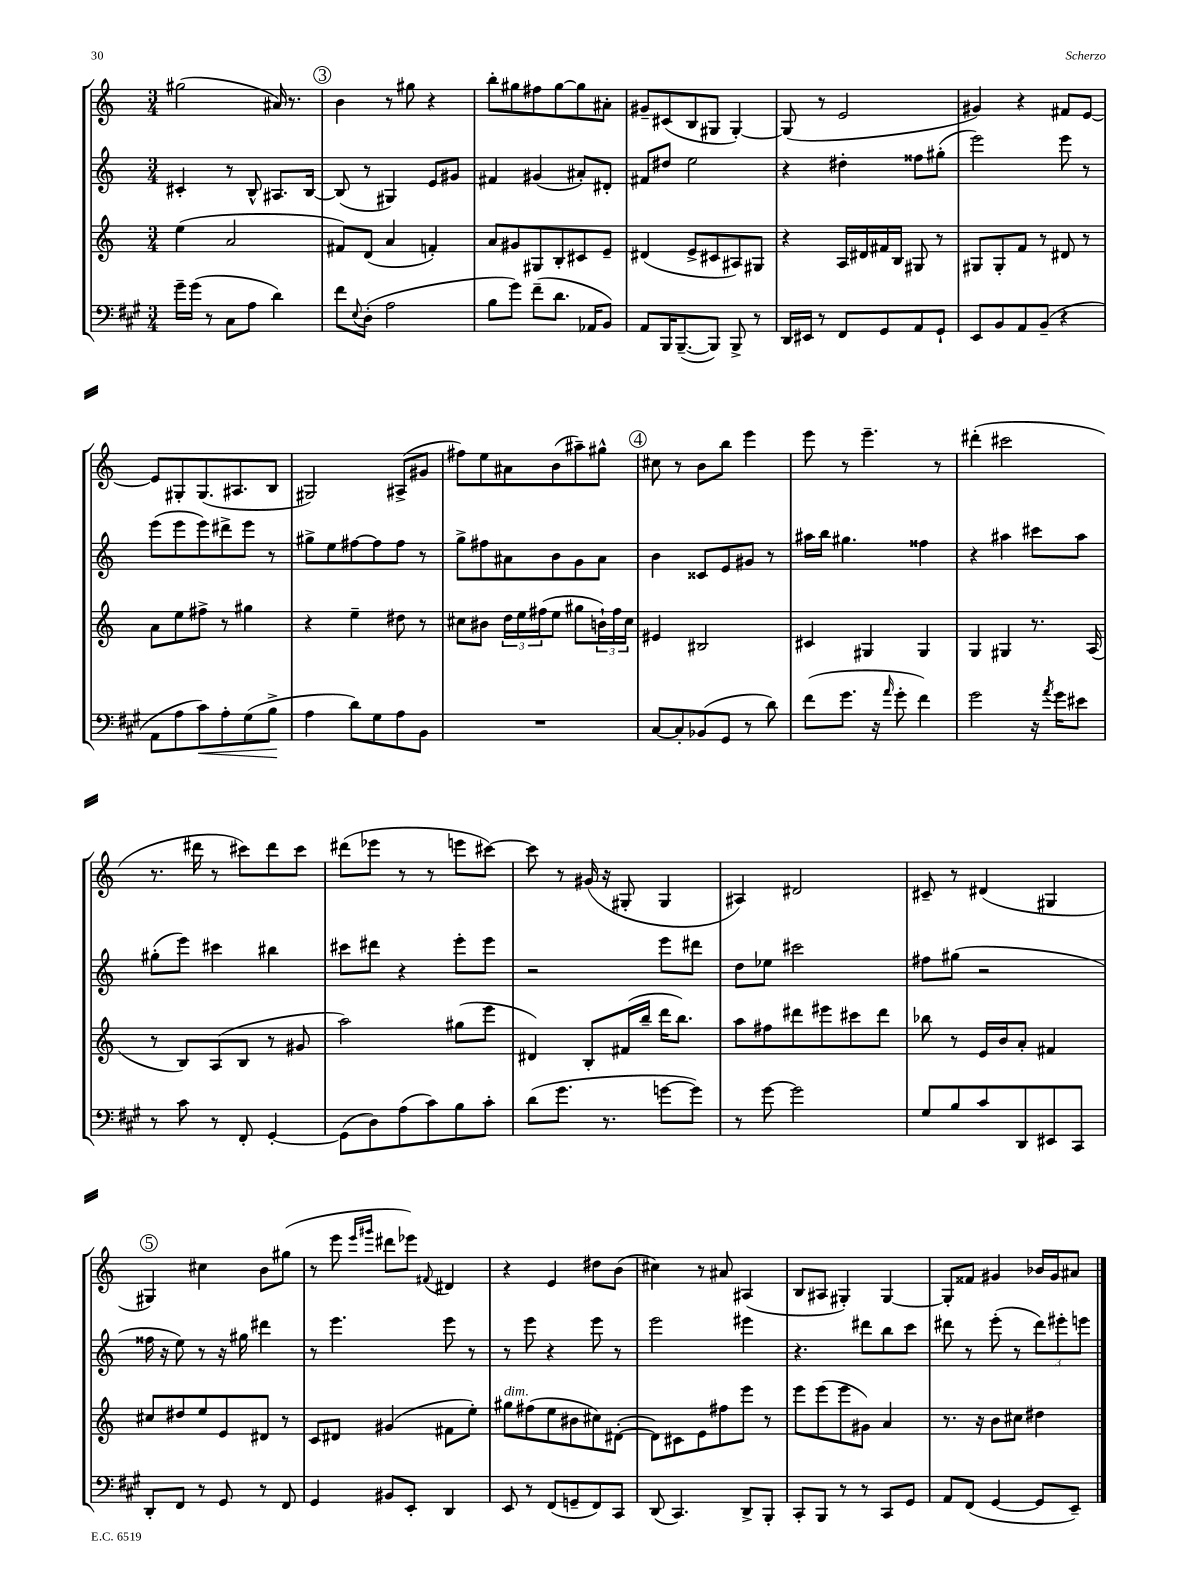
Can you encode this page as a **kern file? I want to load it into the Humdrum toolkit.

**kern	**dynam	**kern	**kern	**kern
*part4	*part4	*part3	*part2	*part1
*staff4	*staff4	*staff3	*staff2	*staff1
*clefF4	*	*clefG2	*clefG2	*clefG2
*k[f#c#g#]	*	*k[]	*k[]	*k[]
*M3/4	*	*M3/4	*M3/4	*M3/4
=20	=20	=20	=20	=20
16g#~\LL	.	(4ee\	4c#X'/	(2gg#X\
(16g#\JJ	.	.	.	.
8r	.	.	.	.
8C#\L	.	2a/	8r	.
8A\J	.	.	8B^^/	.
4d\)	.	.	8.A#X/L	16a#X/)
.	.	.	.	8.r
.	.	.	[16B/Jk	.
!!LO:REH:place=s1:t=3
=21	=21	=21	=21	=21
8f#\L	.	8f#X/L)	(8B/]	4b\
8qqE/	.	.	.	.
(8D'\J	.	(8d/J	8r	.
2A\	.	4a/	4G#X/)	8r
.	.	.	.	8gg#X\
.	.	4fn'/)	8e/L	4r
.	.	.	8g#X/J	.
=22	=22	=22	=22	=22
8B\L	.	8a/L	4f#X/	8bb'\L
8g#\J)	.	8g#X/	.	8gg#X\
(8f#~\L	.	8G#X/	(4g#X/	8ff#X\
8.d\J	.	8B'/	.	[8gg#\
.	.	8c#X/	8a#X'/L)	8gg#\]
16AA-X/KL	.	.	.	.
8BB/J)	.	8e~/J	8d#X'/J	8a#X'\J
=23	=23	=23	=23	=23
8AA/L	.	(4d#X/	8f#X/L	8g#X~/L
16BBB/K	.	.	8dd#X/J	(8c#X/
([8.BBB~/	.	.	.	.
.	.	8e^/L	2ee\	8B/
8BBB/J])	.	8c#X/	.	8G#X/J
8BBB^/	.	8A#X/)	.	[4G#'/)
8r	.	8G#X/J	.	.
=24	=24	=24	=24	=24
16DD/LL	.	4r	4r	(8G#/]
16EE#X/JJ	.	.	.	.
8r	.	.	.	8r
8FF#/L	.	16A/LL	4dd#X'\	2e/
.	.	16d#X/	.	.
8GG#/	.	16f#X/	.	.
.	.	16B/JJ	.	.
8AA/	.	8G#X/	8ff##X\L	.
8GG#`/J	.	8r	(8gg#X'\J	.
=25	=25	=25	=25	=25
8EE/L	.	8G#X/L	2eee\)	4g#X/)
8BB/	.	8G#'/	.	.
8AA/	.	8f/J	.	4r
(8BB~/J	.	8r	.	.
4r	.	8d#X/	8eee\	8f#X/L
.	.	8r	8r	[8e/J
!!LO:LB:g=z
=26	=26	=26	=26	=26
8AA\L	.	8a\L	(8eee\L	8e/L]
8A\	.	8ee\	8eee\	8G#X'/
!	!LO:HP:b	!	!	!
8c#\)	<	8ff#X^\J	8eee\)	(8.G#/
8A'\	.	8r	8ddd#X^\	.
.	.	.	.	8.A#X/
(8G#\	.	4gg#X\	8eee\J	.
8B^\J	.	.	8r	8B/J
.	[	.	.	.
=27	=27	=27	=27	=27
4A\	.	4r	8gg#X^\L	2G#X/)
.	.	.	8ee\	.
8d\L)	.	4ee~\	[8ff#X\	.
8G#\	.	.	8ff#\]	.
8A\	.	8dd#X\	8ff#\J	(8A#X^/L
8BB\J	.	8r	8r	8g#X/J
=28	=28	=28	=28	=28
2.r	.	8cc#X\L	8gg^\L	8ff#X\L)
.	.	8b#X\J	8ff#X\	8ee\
.	.	24dd\LL	8a#X\	8a#X\
.	.	24ee\	.	.
.	.	(24ff#X\J	.	.
.	.	8ee\J	8b\	(8b\
.	.	8gg#X\L	8g\	8aa#X~\)
.	.	24bn`\L)	8a#\J	8gg#X^^\J
.	.	24ff#\	.	.
.	.	24cc#\JJ	.	.
!!LO:REH:place=s1:t=4
=29	=29	=29	=29	=29
[8C#/L	.	4e#X/	4b\	8cc#X\
8C#'/]	.	.	.	8r
(8BB-X/	.	2B#X/	8c##X/L	8b\L
8GG#/J	.	.	8e/	8bb\J
8r	.	.	8g#X/J	4eee\
8d\)	.	.	8r	.
=30	=30	=30	=30	=30
(8f#\L	.	4c#X/	16aa#X\LL	8eee\
.	.	.	16bb\JJ	.
8.g#\J	.	.	4.gg#X\	8r
.	.	4G#X/	.	4.eee~\
16r	.	.	.	.
16qqa/	.	.	.	.
8g#'\	.	.	.	.
4f#\)	.	4G#/	4ff##X\	.
.	.	.	.	8r
=31	=31	=31	=31	=31
2g#\	.	4G/	4r	(4ddd#X'\
.	.	4G#X/	4aa#X\	2ccc#X\
16r	.	8.r	8ccc#X\L	.
8qa/	.	.	.	.
16g#\KL	.	.	.	.
8e#X\J	.	.	8aa#\J	.
.	.	(16A/	.	.
!!LO:LB:g=z
=32	=32	=32	=32	=32
8r	.	8r	(8gg#X'\L	8.r
8c#\	.	8B/L)	8eee\J)	.
.	.	.	.	16ddd#X\
8r	.	(8A/	4ccc#X\	8r
8FF#'/	.	8B/J	.	8ccc#X\L)
[4GG#'/	.	8r	4bb#X\	8ddd#\
.	.	8g#X/	.	8ccc#\J
=33	=33	=33	=33	=33
(8GG#\L]	.	2aa\)	8ccc#X\L	(8ddd#X\L
8D\)	.	.	8ddd#X\J	8eee-X\J
(8A\	.	.	4r	8r
8c#\)	.	.	.	8r
8B\	.	(8gg#X\L	8eee'\L	8eeen\L
8c#'\J	.	8eee\J	8eee\J	[8ccc#X\J)
=34	=34	=34	=34	=34
(8d\L	.	4d#X/)	2r	8ccc#\]
8.g#\J	.	.	.	8r
.	.	8B'/L	.	(16g#X/
8.r	.	.	.	16r
.	.	(16f#X/L	.	8G#X'/
.	.	16bb~/JJ	.	.
[8gn\L	.	16ddd\KL	8eee\L	4G#/
.	.	8.bb\J)	.	.
8g\J])	.	.	8ddd#X\J	.
=35	=35	=35	=35	=35
8r	.	8aa\L	8dd\L	4A#X/)
[8g#\	.	8ff#X\	8ee-X\J	.
2g#\]	.	8ddd#X\	2ccc#X\	2d#X/
.	.	8eee#X\	.	.
.	.	8ccc#X\	.	.
.	.	8ddd#\J	.	.
=36	=36	=36	=36	=36
8G#/L	.	8bb-X\	8ff#X\L	8c#X~/
8B/	.	8r	(8gg#X\J	8r
8c#/	.	16e/LL	2r	(4d#X/
.	.	16b/J	.	.
8DD/	.	8a'/J	.	.
8EE#X/	.	4f#X/	.	4G#X/
8CC#/J	.	.	.	.
!!LO:LB:g=z
!!LO:REH:place=s1:t=5
=37	=37	=37	=37	=37
8DD'/L	.	8cc#X/L	16ff##X\	4G#X/)
.	.	.	16r	.
8FF#/J	.	8dd#X/	8ee\)	.
8r	.	8ee/	8r	4cc#X\
8GG#/	.	8e/	16r	.
.	.	.	16gg#X\	.
8r	.	8d#X/J	4ddd#X\	8b\L
8FF#/	.	8r	.	(8gg#X\J
=38	=38	=38	=38	=38
4GG#/	.	8c/L	8r	8r
.	.	8d#X/J	4.eee\	8eee\
.	.	.	.	16qqeee/LL
.	.	.	.	16qqggg#X/JJ
8BB#X/L	.	(4g#X/	.	8ddd#X\L
8EE'/J	.	.	.	8eee-X\J)
.	.	.	.	8qqf#X/
4DD/	.	8f#X\L	8eee\	4d#X/
.	.	8ee'\J)	8r	.
=39	=39	=39	=39	=39
!	!	!LO:TX:a:i:t=dim.	!	!
8EE/	.	8gg#X\L	8r	4r
8r	.	(8ff#X\	8eee\	.
(8FF#/L	.	8ee\	4r	4e/
8GGn~/	.	8b#X\	.	.
8FF#/)	.	8cc#X\)	8eee\	8dd#X\L
8CC#/J	.	([8d#X'\J	8r	(8b\J
=40	=40	=40	=40	=40
(8DD/	.	8d#\L])	2eee\	4cc#X\)
4.CC#/)	.	8c#X\	.	.
.	.	8e\	.	8r
.	.	8ff#X\	.	8a#X/
8DD^/L	.	8eee\J	4eee#X\	(4A#X/
8BBB'/J	.	8r	.	.
=41	=41	=41	=41	=41
8CC#'/L	.	8eee\L	4.r	8B/L
8BBB/J	.	(8eee\	.	8A#X/J
8r	.	8eee\	.	4G#X'/)
8r	.	8g#X\J)	8ddd#X\L	.
8CC#/L	.	4a/	8bb\	[4G#/
8GG#/J	.	.	8ccc\J	.
=42	=42	=42	=42	=42
8AA/L	.	8.r	8ddd#X\	8G#'/L]
(8FF#/J	.	.	8r	8f##X/J
.	.	16r	.	.
[4GG#/	.	8b\L	(8eee'\	4g#X/
.	.	8cc#X\J	8r	.
8GG#/L]	.	4dd#X\	12ddd#\L)	16b-X/LL
.	.	.	.	16g#/J
.	.	.	12eee#X'\	.
8EE~/J)	.	.	.	8a#X/J
.	.	.	12eeen\J	.
==	==	==	==	==
*-	*-	*-	*-	*-
